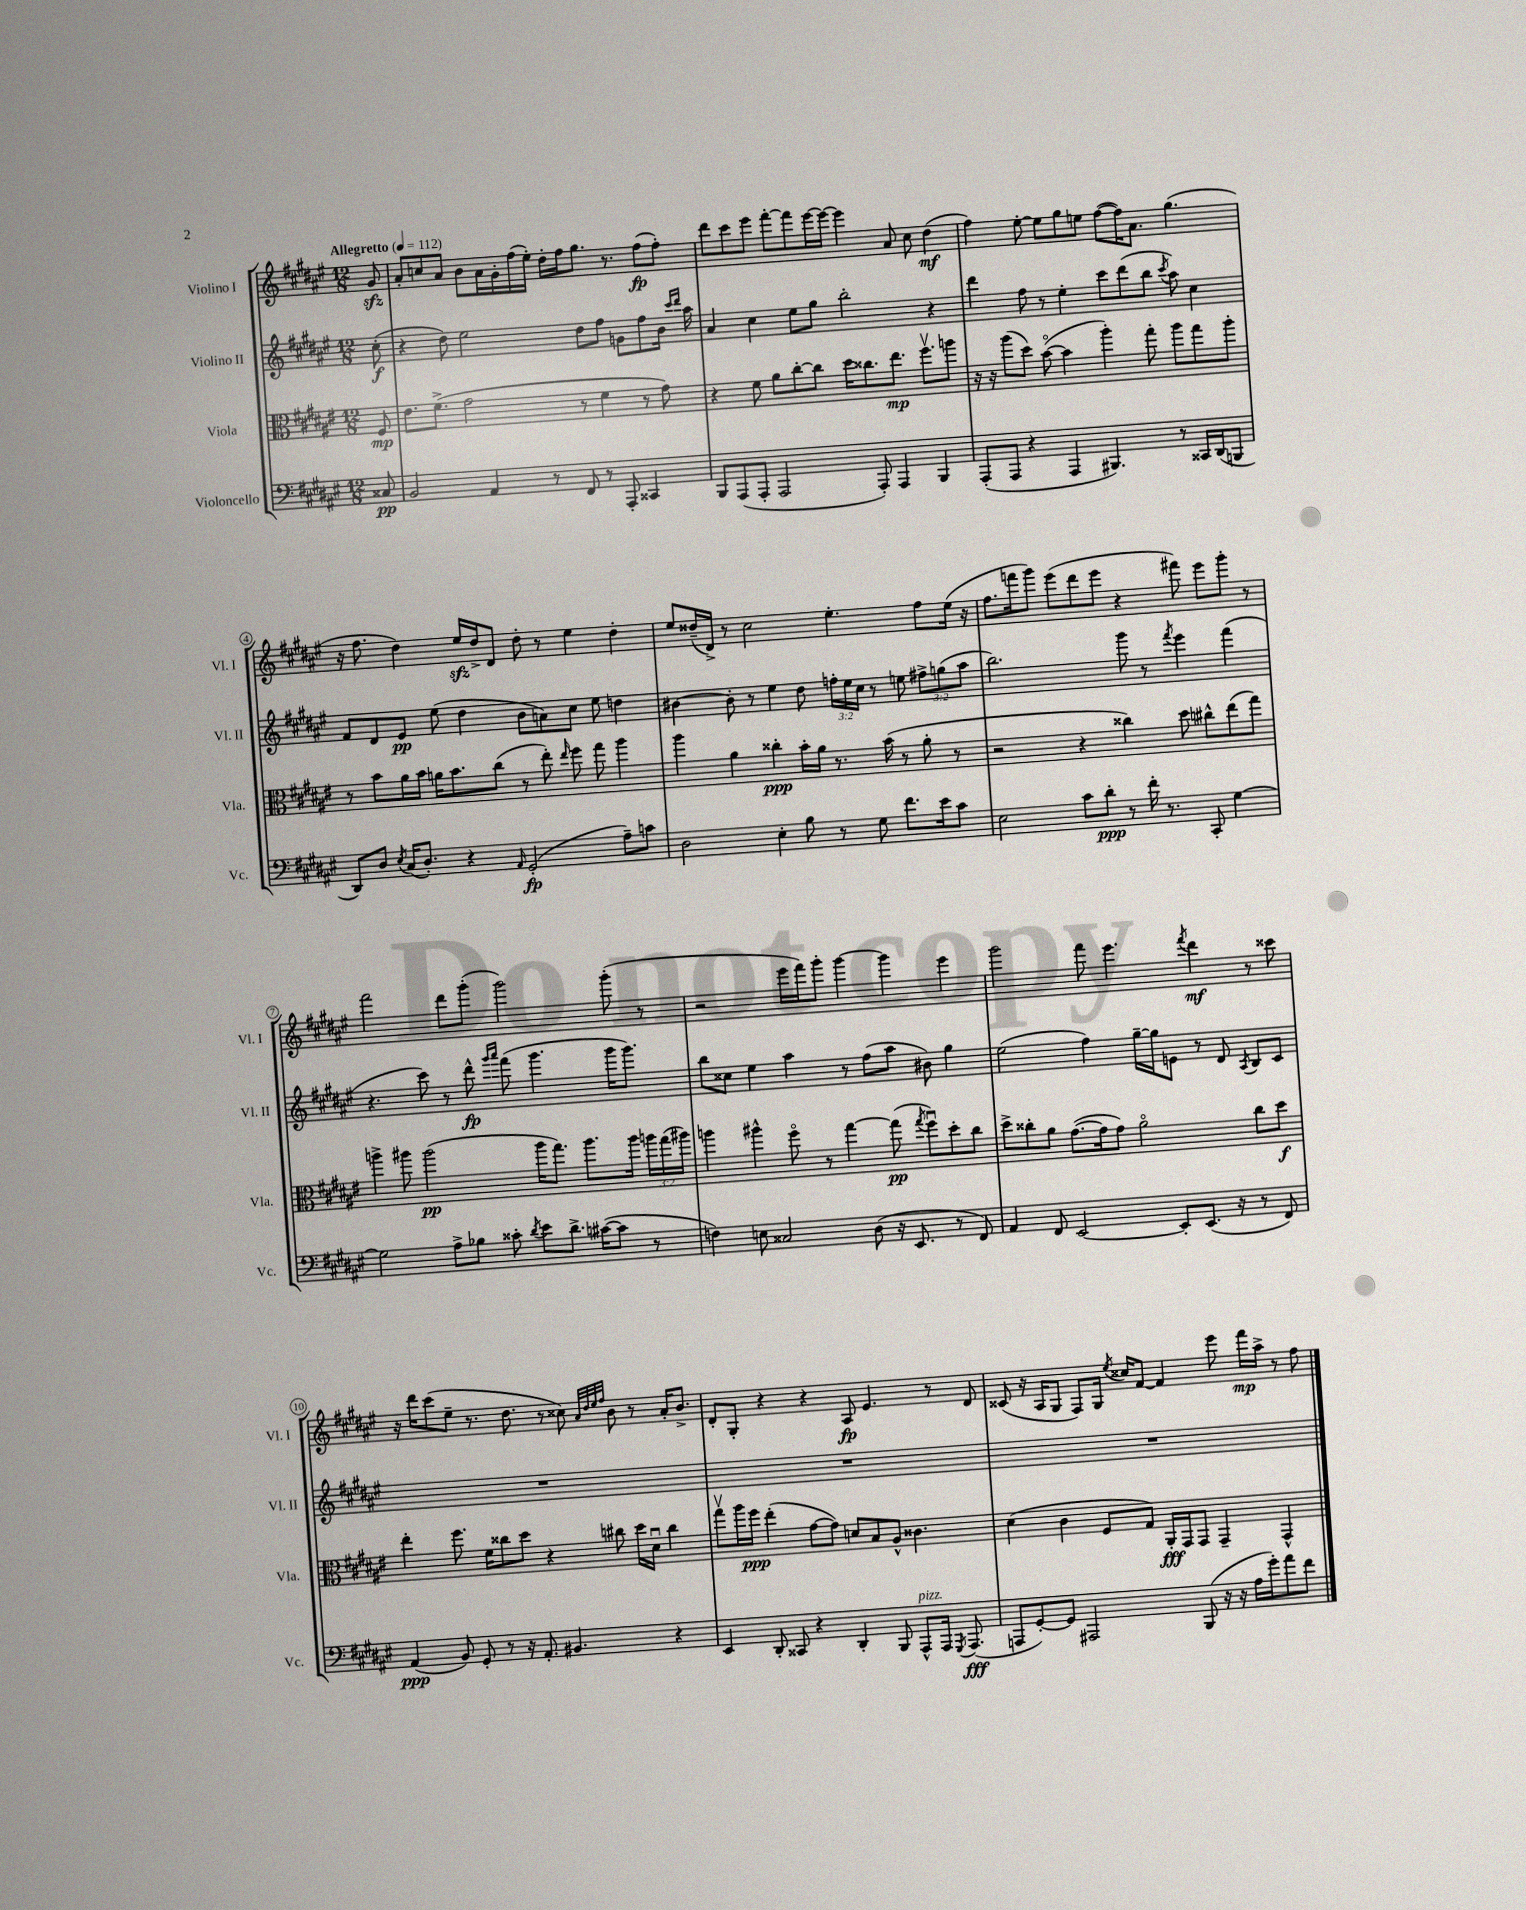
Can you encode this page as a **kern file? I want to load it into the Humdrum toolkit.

**kern	**kern	**kern	**kern
*staff4	*staff3	*staff2	*staff1
*clefF4	*clefC3	*clefG2	*clefG2
*k[f#c#g#d#a#e#]	*k[f#c#g#d#a#e#]	*k[f#c#g#d#a#e#]	*k[f#c#g#d#a#e#]
*M12/8	*M12/8	*M12/8	*M12/8
*MM112	*MM112	*MM112	*MM112
8C##	8F#	(8cc#'	8g#
=	=	=	=
2BB	8.e#	4r	8a#'
.	.	.	8cc
.	(8.f#^	.	.
.	.	8dd#)	8a#
.	2g#	2ee#	8b
4AA#	.	.	16a#
.	.	.	16g#'
.	.	.	(16ff#
.	.	.	16ee#')
8r	.	.	16dd#'
.	.	.	16ff#
8FF#	8r	8dd#	8.gg#
8r	4f#	8ff#	.
.	.	.	8.r
8AAA#'	.	8g	.
4CC##	8r	8ff#	(8ff#
.	8g#)	16b	8ff#')
.	.	16qqccc#	.
.	.	16qqddd#	.
.	.	16aa#	.
=	=	=	=
8BBB	4r	4a#	8ddd#
(8AAA#	.	.	8ccc#
8AAA#'	8f#	4cc#	8eee#
2AAA#	8a#	.	[8fff#'
.	[8cc#'	8ee#	8fff#]
.	8cc#]	8gg#	[16eee#
.	.	.	16eee#_
.	16dd#	2bb'	4eee#]
.	8.cc##	.	.
8AAA#')	.	.	.
4AAA#	8.ee#	.	8a#
.	.	.	8cc#
.	8.ff#v	.	.
4BBB	.	4r	(4dd#
.	8aa	.	.
=	=	=	=
(8AAA#'	16r	4ddd#	4ff#)
.	16r	.	.
8AAA#	(8aa#	.	.
4r	8dd#)	8ff#	[8ee#'
.	([8bo	8r	8ee#]
4AAA#	4b]	4ee#'	8gg#
.	.	.	8ee
4.BBB#)	4aa#')	8ccc#	([8ff#
.	.	(8ddd#	16ff#])
.	.	.	8.a#
.	8gg#'	8bb	.
.	.	8qccc#	.
8r	8aa#	8aa#)	(4.gg#
16CC##	8gg#	4cc#	.
(16DD#	.	.	.
8BBB	8aa#'	.	.
=	=	=	=
8DD#)	8r	8f#	16r
.	.	.	8.ff#
8D#	8b	8d#	.
8qE#	.	.	.
(16C#	16a#	8e#	4dd#)
8.D#')	16b	.	.
.	16a	(8ee#	.
.	8.b	.	.
4r	.	4dd#	16ee#
.	.	.	16dd#^
.	(8cc#	.	8d#
16qqAA#	.	.	.
(2GG#'	8r	8b	8dd#'
.	8ee#')	8a)	8r
.	16qqee#	.	.
.	8ff#	8cc#	4ee#
.	8gg#	8ee#	.
8A#~)	4aa#	4dd	4dd#'
8c	.	.	.
=	=	=	=
2D#	4aa#	[4b#	8ee#
.	.	.	(16dd##~
.	.	.	16d#^)
.	4a#	8b#']	8r
.	.	8r	2cc#
4E#'	4cc##'	4ee#	.
8B	16b'	8dd#	.
.	16a#	.	.
8r	8.r	24ff'	4.ee#'
.	.	24ee#	.
.	.	24cc#	.
8G#	.	8r	.
.	(16b	.	.
8.f#	8r	8ee	.
.	8a#'	12ff#^	8ff#
16e#	.	.	.
.	.	(12gg	.
8c#	8r	.	(16ee#
.	.	12aa#	.
.	.	.	16r
=	=	=	=
2E#	2r	2.bb)	8.ff#
.	.	.	16fff
.	.	.	8ggg#)
.	.	.	(8eee#
8c#	4r	.	8ddd#
8d#'	.	.	8eee#
8r	4cc##)	8ggg#	4r
16f#'	.	8r	.
8.r	.	.	.
.	.	8qfff#	.
.	8dd#	4eee#	8fff#)
8CC#'	8cc#^^	.	8eee#
[4G#	(8ee#	(4fff#	8ggg#'
.	8gg#)	.	8r
=	=	=	=
2G#]	4aa^	4.r	2fff#
.	8aa#	.	.
.	(2aa#	8ccc#)	.
8A#^	.	8r	8ddd#
8B-	.	8ddd#^^	(8ggg#'
.	.	16qqggg#	.
.	.	16qqaaa#	.
8c##'	.	(8fff#	2ggg#)
8qd#	.	.	.
8e#	16aa#	4.ggg#	.
.	8.gg#)	.	.
8.d#^	.	.	.
.	8.aa#	.	.
([16c#	.	.	.
8c#]	.	16ggg#	(8ggg#'
.	16aa#	8.ggg#)	.
8r	24aa	.	8r
.	(24gg#	.	.
.	24aa#)	.	.
=	=	=	=
4F)	4aa	8bb	2r
.	.	8cc##	.
8E	4aa#^^	4ee#	.
2C##	.	.	.
.	8ff#o	4aa#	16eee#
.	.	.	16fff#)
.	8r	.	8ggg#'
.	[4gg#	8r	[4ggg#
(8D#	.	(8ff#	.
16r	(8gg#]	8aa#	4ggg#]
8.EE#	.	.	.
.	8qgg#	.	.
.	8ff#u)	8b#)	.
8r	8dd#'	4gg#	4eee#
8FF#)	8cc#	.	.
=	=	=	=
4AA#	8dd#^	(2ee#	2ggg#
.	8cc##'	.	.
8FF#	8a#	.	.
[2EE#	([8.g#	.	.
.	.	4ff#)	8fff#
.	16g#]	.	.
.	8g#)	.	4.eee#
.	2a#o	[16gg#~	.
.	.	16gg#]	.
8EE#']	.	8e	.
.	.	.	8qfff#
(8.EE#	.	8r	4ddd#
.	.	8d#	.
16r	.	.	.
.	.	8qA#	.
8r	8cc##	8B	8r
8FF#)	8dd#	8c#	8ccc##
=	=	=	=
(4AA#	4ee#'	1.r	16r
.	.	.	16ddd#
.	.	.	(8ccc#
8BB)	8.ff#	.	8ee#~
8GG#'	.	.	8.r
.	16f#	.	.
8r	8cc##	.	.
.	.	.	8.dd#
16r	8dd#	.	.
8.AA#'	.	.	.
.	4r	.	8r
4.BB#	.	.	8cc##)
.	.	.	32qqa#
.	.	.	32qqdd#
.	.	.	32qqee#
.	.	.	32qqff#
.	8cc#	.	8b
.	16dd#	.	8r
.	16d#u	.	.
4r	4cc#	.	16a#'
.	.	.	8.b^
=	=	=	=
4EE#	8gg#v	1.r	8d#'
.	16aa#	.	8G#'
.	16ff#	.	.
8DD#'	(4ee#'	.	4r
8CC##	.	.	.
4r	[8g#	.	4r
.	8g#])	.	.
4DD#'	8d	.	8A#
.	8B	.	4.e#
8BBB	8A#^^	.	.
8AAA#^^	4.c##	.	.
16AAA#	.	.	8r
8qGGG#	.	.	.
(8.AAA#	.	.	.
.	.	.	8d#
=	=	=	=
8AAA	(4d#	1.r	(8c##
[8GG#')	.	.	16r
.	.	.	16A#
8GG#]	4c#	.	8G#
2AAA#	.	.	8F#)
.	8F#	.	16G#
.	.	.	8qee#
.	.	.	16cc##
.	8G#)	.	[8f#
.	16AA#'	.	4f#]
.	16GG#	.	.
(8BBB	8GG#	.	.
16r	4GG#~	.	8eee#
16r	.	.	.
16A#	.	.	16fff#
16g#')	.	.	16aa#^
8a#	4GG#^^	.	8r
8f#	.	.	8ff#
==	==	==	==
*-	*-	*-	*-
